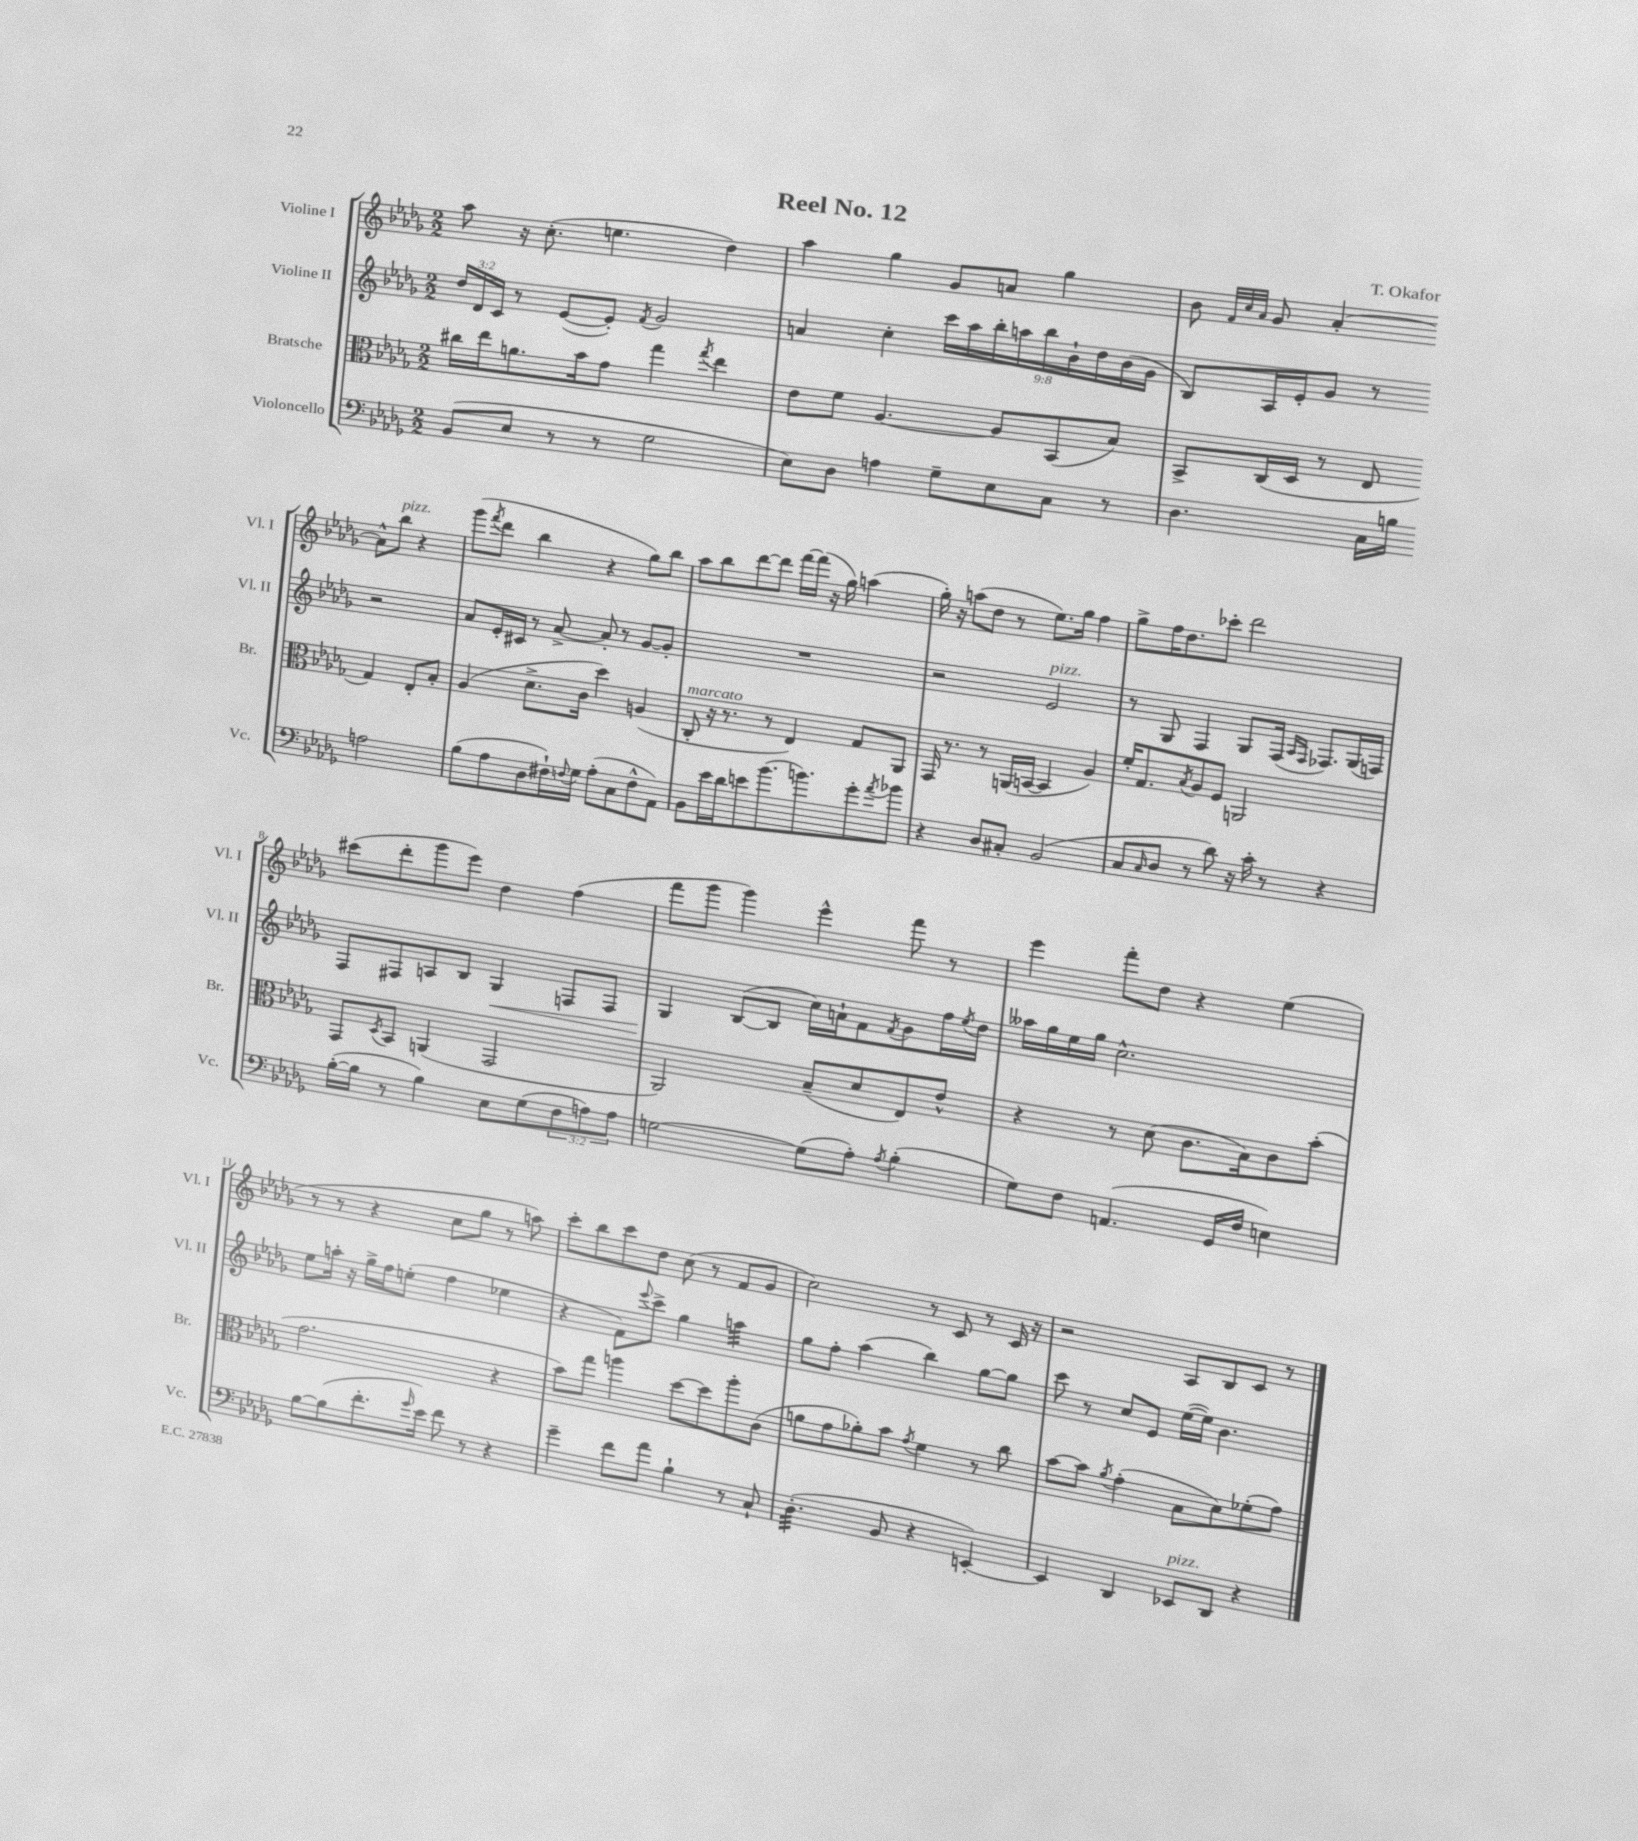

**kern	**kern	**kern	**kern
*staff4	*staff3	*staff2	*staff1
*clefF4	*clefC3	*clefG2	*clefG2
*k[b-e-a-d-g-]	*k[b-e-a-d-g-]	*k[b-e-a-d-g-]	*k[b-e-a-d-g-]
*M2/2	*M2/2	*M2/2	*M2/2
(8BB-	16cc#	24dd-	8aa-
.	.	24d-	.
.	16ee-	.	.
.	.	24c	.
8E-	8.a	8r	16r
.	.	.	(8.cc'
8r	.	([8e-	.
.	16b-	.	.
8r	8g-	8e-'])	4.ee
.	.	8qf	.
2G-	4gg-	2g-	.
.	8qgg-	.	.
.	4ee-	.	4dd-)
=	=	=	=
8E-)	8e-	4a	4aa-
8D-	8f	.	.
4A	[4.A-	4cc'	4gg-
8G-~	.	18ccc	8g-
.	.	18aa-	.
.	.	18bb-'	.
8E-	8A-]	.	8a
.	.	18aa	.
.	.	18bb-	.
8C	(8BB-	.	4gg-
.	.	18b-`	.
.	.	18dd-	.
8r	8B-)	.	.
.	.	(18b-	.
.	.	18g-	.
=	=	=	=
4.D-	8BB-^	8B-)	8b-
.	.	.	32qqf
.	.	.	32qqcc
.	.	.	32qqa-
.	(16C	16A-	8g-
.	16D-	16e-'	.
.	8r	8g-	[4a-'
16C	8E-	8r	.
16B	.	.	.
2A	4G-)	2r	8a-^^]
.	.	.	8bb-
.	8E-'	.	4r
.	8B-'	.	.
=	=	=	=
(8B-	(4A-	8a-	(8ggg-
.	.	.	8qfff
8A-	.	16e-'	8ddd-
.	.	16c#	.
8D-	8.d-^	8r	4bb-
16F#`)	.	[8a-^	.
8qqF	.	.	.
16G-	16c	.	.
(8A-'	4dd-)	8a-']	4r
8C	.	8r	.
8F^^	(4A	[8g-	8gg-)
8AA-)	.	8g-']	8bb-
=	=	=	=
8BB-	8C'	1r	8aa-
16e-	16r	.	8bb-
16d-	8.r	.	.
8e	.	.	[8ddd-
(8.b-	8r	.	8ddd-]
.	4E-)	.	[16fff
8.b)	.	.	(16fff]
.	.	.	16r
.	.	.	16gg-)
8g-'	8G-	.	(4aa
8qa-	.	.	.
8b-	8AA-	.	.
=	=	=	=
4r	16GG-	2r	16gg-')
.	8.r	.	16r
.	.	.	(8aa
8D-	8r	.	8dd-
8C#'	(16AA	.	8r
.	[16BB	.	.
(2BB-	4BB]	2e-	8.ee-)
.	.	.	16gg-
.	4A-)	.	4ff
=	=	=	=
8C	16f'	8r	8gg-^
.	8.G-	.	.
16qqC	.	.	.
8D-	.	8G-	16ff
.	.	.	8.dd-
.	8qB-	.	.
8r	8A-	4F	.
8d-)	8F	.	8ccc-'
16r	2AA	8G-	2ddd-
16c'	.	.	.
8r	.	(16F	.
.	.	16qqA-	.
.	.	16qqF	.
.	.	8.F-)	.
4r	.	.	.
.	.	(16G-	.
.	.	16F)	.
=	=	=	=
([16B-'	8GG-	8F	(8ccc#
16B-]	.	.	.
.	8qD-	.	.
8r	8BB-	8F#	8ddd-'
4B-)	(4AA	8A	8ggg-
.	.	8B-	8eee-)
8E-	2GG-	4G-	4dd-
(8G-	.	.	.
12F	.	8F	(4ff
12A)	.	.	.
.	.	8F	.
12A	.	.	.
=	=	=	=
[2G	2AA-)	4G-	8fff
.	.	.	8ggg-
.	.	([8B-	4ggg-)
.	.	8B-]	.
(8G]	(8B-~	16cc)	4eee-^^
.	.	16a`	.
8A-')	8d-	8f	.
8qA-	.	8qf	.
(4B-'	8E-)	8g-	8fff
.	8e-^^	16ff	8r
.	.	8qee-	.
.	.	16dd-	.
=	=	=	=
8G-)	4r	16aa--	4eee-
.	.	16gg-	.
8F	.	16ee-	.
.	.	16gg-	.
(4.AA	8r	2.cc^^	8fff'
.	(8d-	.	8dd-
.	8.c	.	4r
16GG-	.	.	.
16F	16B-)	.	.
4E)	8c	.	(4ee-
.	(8b-'	.	.
=	=	=	=
[8B-	2.g-	8ee-	8r
(8B-]	.	16aa'	8r
.	.	16r	.
8.f'	.	16gg-^	4r
.	.	16ff	.
.	.	(8ee'	.
16qqg-	.	.	.
16e-)	.	.	.
8f	.	4ff	8cc
8r	.	.	8gg-
4r	4r	4ee-	8r
.	.	.	8aa)
=	=	=	=
4g-~	8b-)	4r	8ccc'
.	8gg-	.	8bb-
8f	4aa	8f)	8ccc
.	.	8qqeee-	.
8a-	.	8ccc^	8dd-
4B-`	[8dd-	4gg-	(8cc
.	8dd-]	.	8r
8r	8aa'	4aa	8f
8C`	(8c	.	8g-
=	=	=	=
(4.D-'	8a	8gg-	2cc)
.	8g-	8ff'	.
.	8a-')	(4aa-	.
8BB-	8b-	.	.
.	8qg-	.	.
4r	4f	4bb-)	8r
.	.	.	8c
[4EE')	8r	[8gg-	8r
.	8cc	8gg-]	16c
.	.	.	16r
=	=	=	=
4EE]	[8b-	8ccc	2r
.	8b-]	8r	.
.	8qa-	.	.
4DD-	(4g-'	8cc	.
.	.	8e-	.
8EE-	8B-	([16ee-	8A-
.	.	16ee-])	.
8DD-	8d-)	4.b-	8B-
4r	(8f-'	.	8c
.	8g-)	.	8r
==	==	==	==
*-	*-	*-	*-
